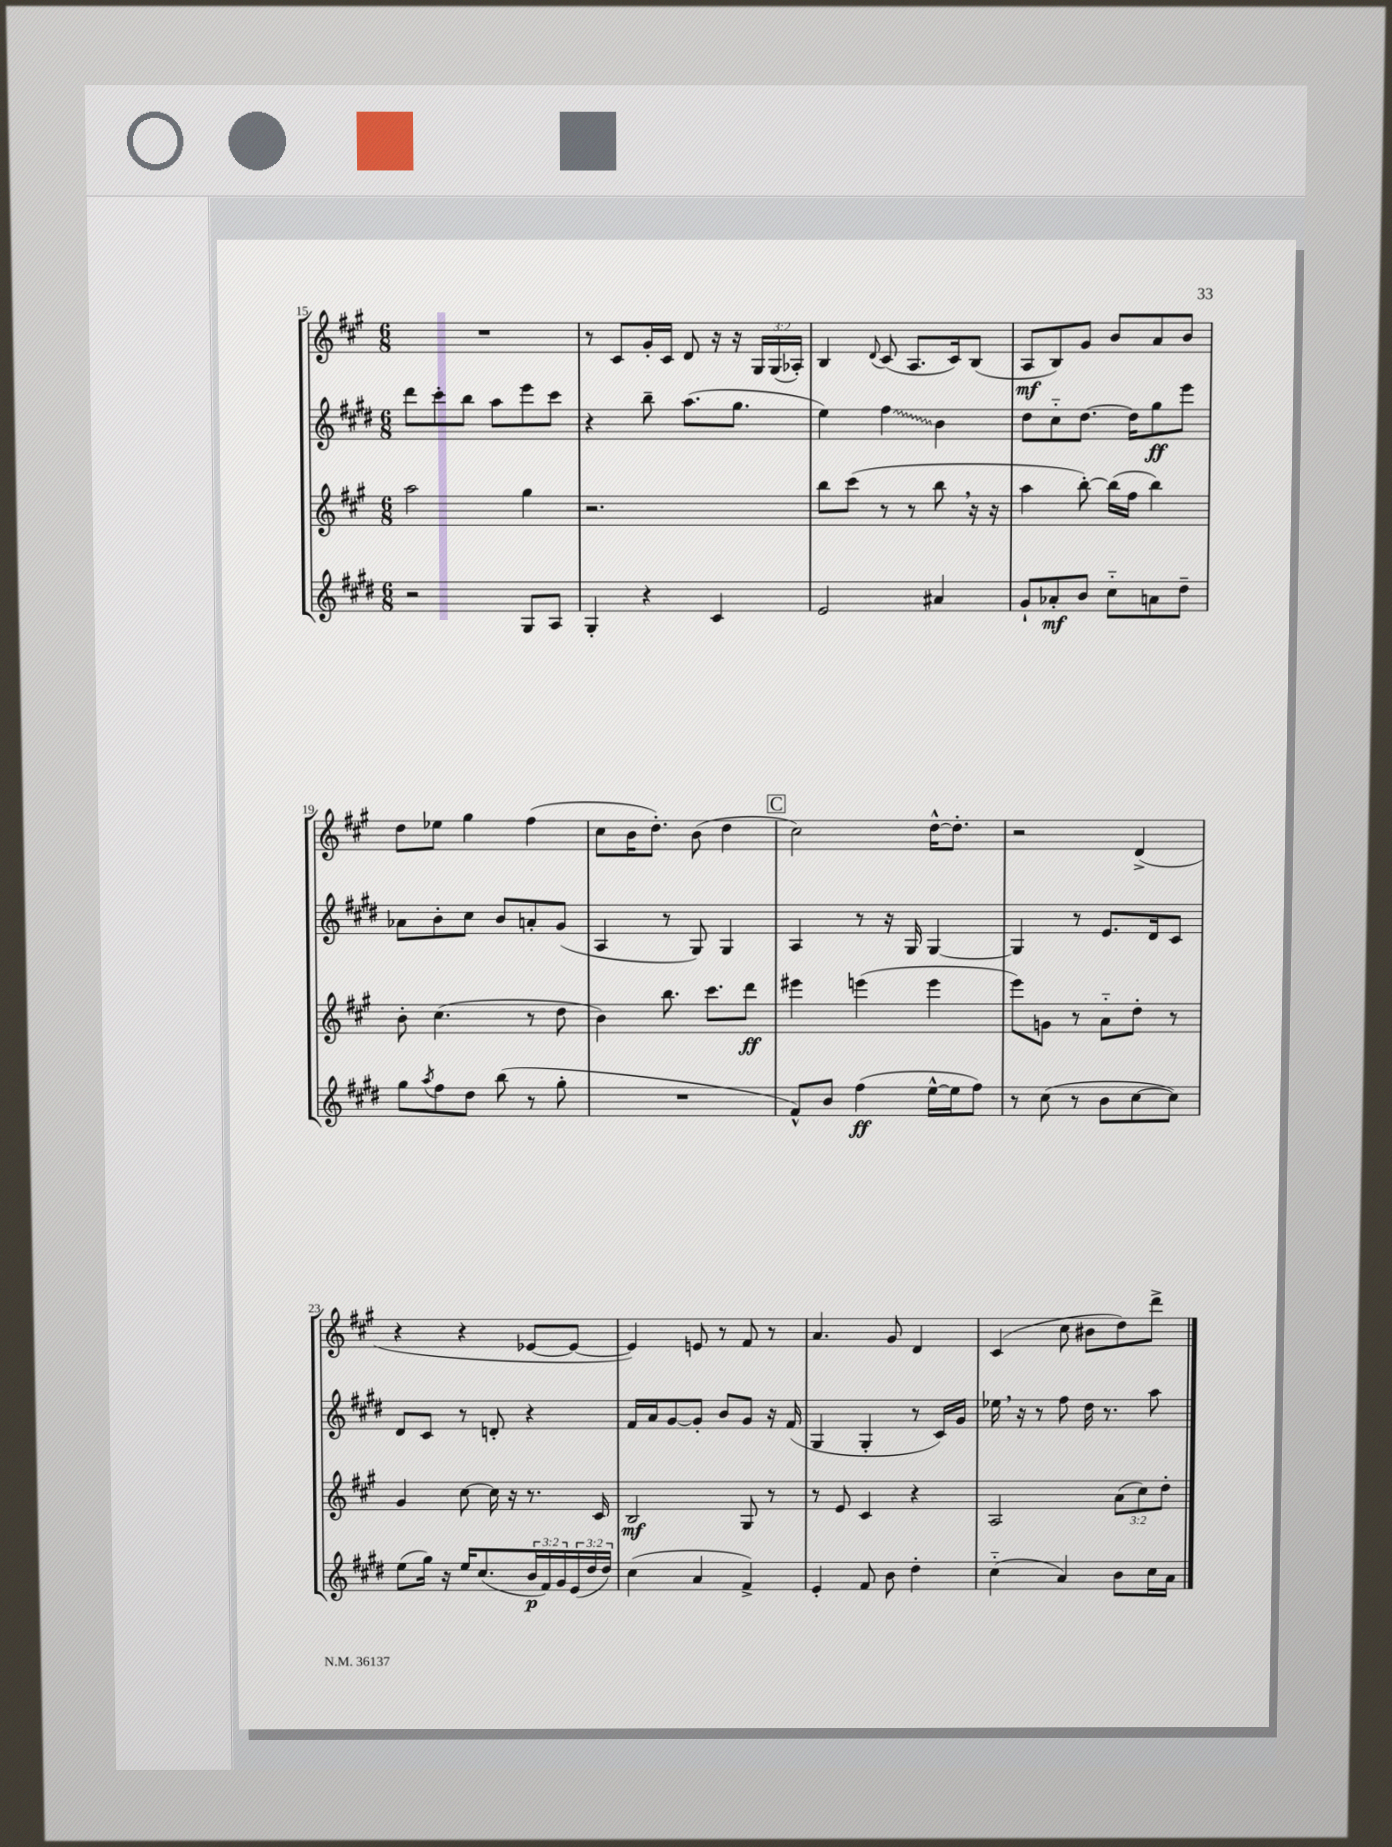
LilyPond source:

<<
\new StaffGroup <<
\new Staff = "s0" {
    \clef treble \key a \major \numericTimeSignature \time 6/8 \override Staff.TupletNumber.text = #tuplet-number::calc-fraction-text
    R2. |
    r8 cis'8 gis'16-. cis'16 d'8 r16 r16 \tuplet 3/2 { gis16 gis16( aes16-.) } |
    b4 \appoggiatura { d'8 } cis'8( a8. cis'16) b8( |
    a8\mf b8) gis'8 b'8 a'8 b'8 |
    d''8 ees''8 gis''4 fis''4( |
    cis''8 b'16 d''8.-.) b'8( d''4 |
    \mark \markup { \box "C" } cis''2) d''16~-^ d''8.-. |
    r2 d'4->( |
    r4 r4 ees'8~ ees'8~ |
    ees'4) e'8 r8 fis'8 r8 |
    a'4. gis'8 d'4 |
    cis'4( cis''8 bis'8 d''8) d'''8-> \bar "|." |
}
\new Staff = "s1" {
    \clef treble \key e \major \numericTimeSignature \time 6/8
    dis'''8 cis'''8-. b''8 a''8 e'''8 cis'''8 |
    r4 b''8-- a''8.( gis''8. |
    e''4) \once \override Glissando.style = #'zigzag fis''4\glissando b'4 |
    dis''8 cis''8-_ dis''8.~ dis''16 gis''8\ff e'''8 |
    aes'8 b'8-. cis''8 b'8 a'8-. gis'8( |
    a4 r8 gis8) gis4 |
    \mark \markup { \box "C" } a4 r8 r16 gis16 gis4~ |
    gis4 r8 e'8. dis'16 cis'8 |
    dis'8 cis'8 r8 d'8-. r4 |
    fis'16 a'16 gis'8~ gis'8-. b'8 gis'8 r16 fis'16( |
    gis4 gis4-. r8 cis'16) gis'16 |
    ees''16 \breathe r16 r8 fis''8 dis''16 r8. a''8 \bar "|." |
}
\new Staff = "s2" {
    \clef treble \key a \major \numericTimeSignature \time 6/8 \override Staff.TupletNumber.text = #tuplet-number::calc-fraction-text
    a''2 gis''4 |
    r2. |
    b''8 cis'''8( r8 r8 b''8 \breathe r16 r16 |
    a''4 b''8~-.) b''16( fis''16 b''4) |
    b'8-. cis''4.( r8 d''8 |
    b'4) b''8. cis'''8. d'''8\ff |
    \mark \markup { \box "C" } eis'''4 e'''4( e'''4 |
    e'''8) g'8 r8 a'8-_ d''8-. r8 |
    gis'4 cis''8~ cis''16 r16 r8. cis'16 |
    b2\mf gis8 r8 |
    r8 e'8 cis'4 r4 |
    a2 \tuplet 3/2 { a'8( cis''8) d''8-. } \bar "|." |
}
\new Staff = "s3" {
    \clef treble \key e \major \numericTimeSignature \time 6/8 \override Staff.TupletNumber.text = #tuplet-number::calc-fraction-text
    r2 gis8 a8 |
    gis4-. r4 cis'4 |
    e'2 ais'4 |
    gis'8-! aes'8-.\mf b'8 cis''8-_ a'8 dis''8-- |
    gis''8 \acciaccatura { a''8 } fis''8 dis''8 b''8( r8 gis''8-. |
    R2. |
    \mark \markup { \box "C" } fis'8-^) b'8 fis''4\ff( e''16~-^ e''16 fis''8) |
    r8 cis''8( r8 b'8 cis''8~ cis''8) |
    e''8( gis''16) r16 e''16 cis''8.( \tuplet 3/2 { b'16\p fis'16) gis'16 } \tuplet 3/2 { e'16( dis''16 dis''16) } |
    cis''4( a'4 fis'4->) |
    e'4-. fis'8 b'8 dis''4-. |
    cis''4-_( a'4) b'8 cis''16 a'16 \bar "|." |
}
>>
>>
\layout { \context { \Score currentBarNumber = #15 } }
